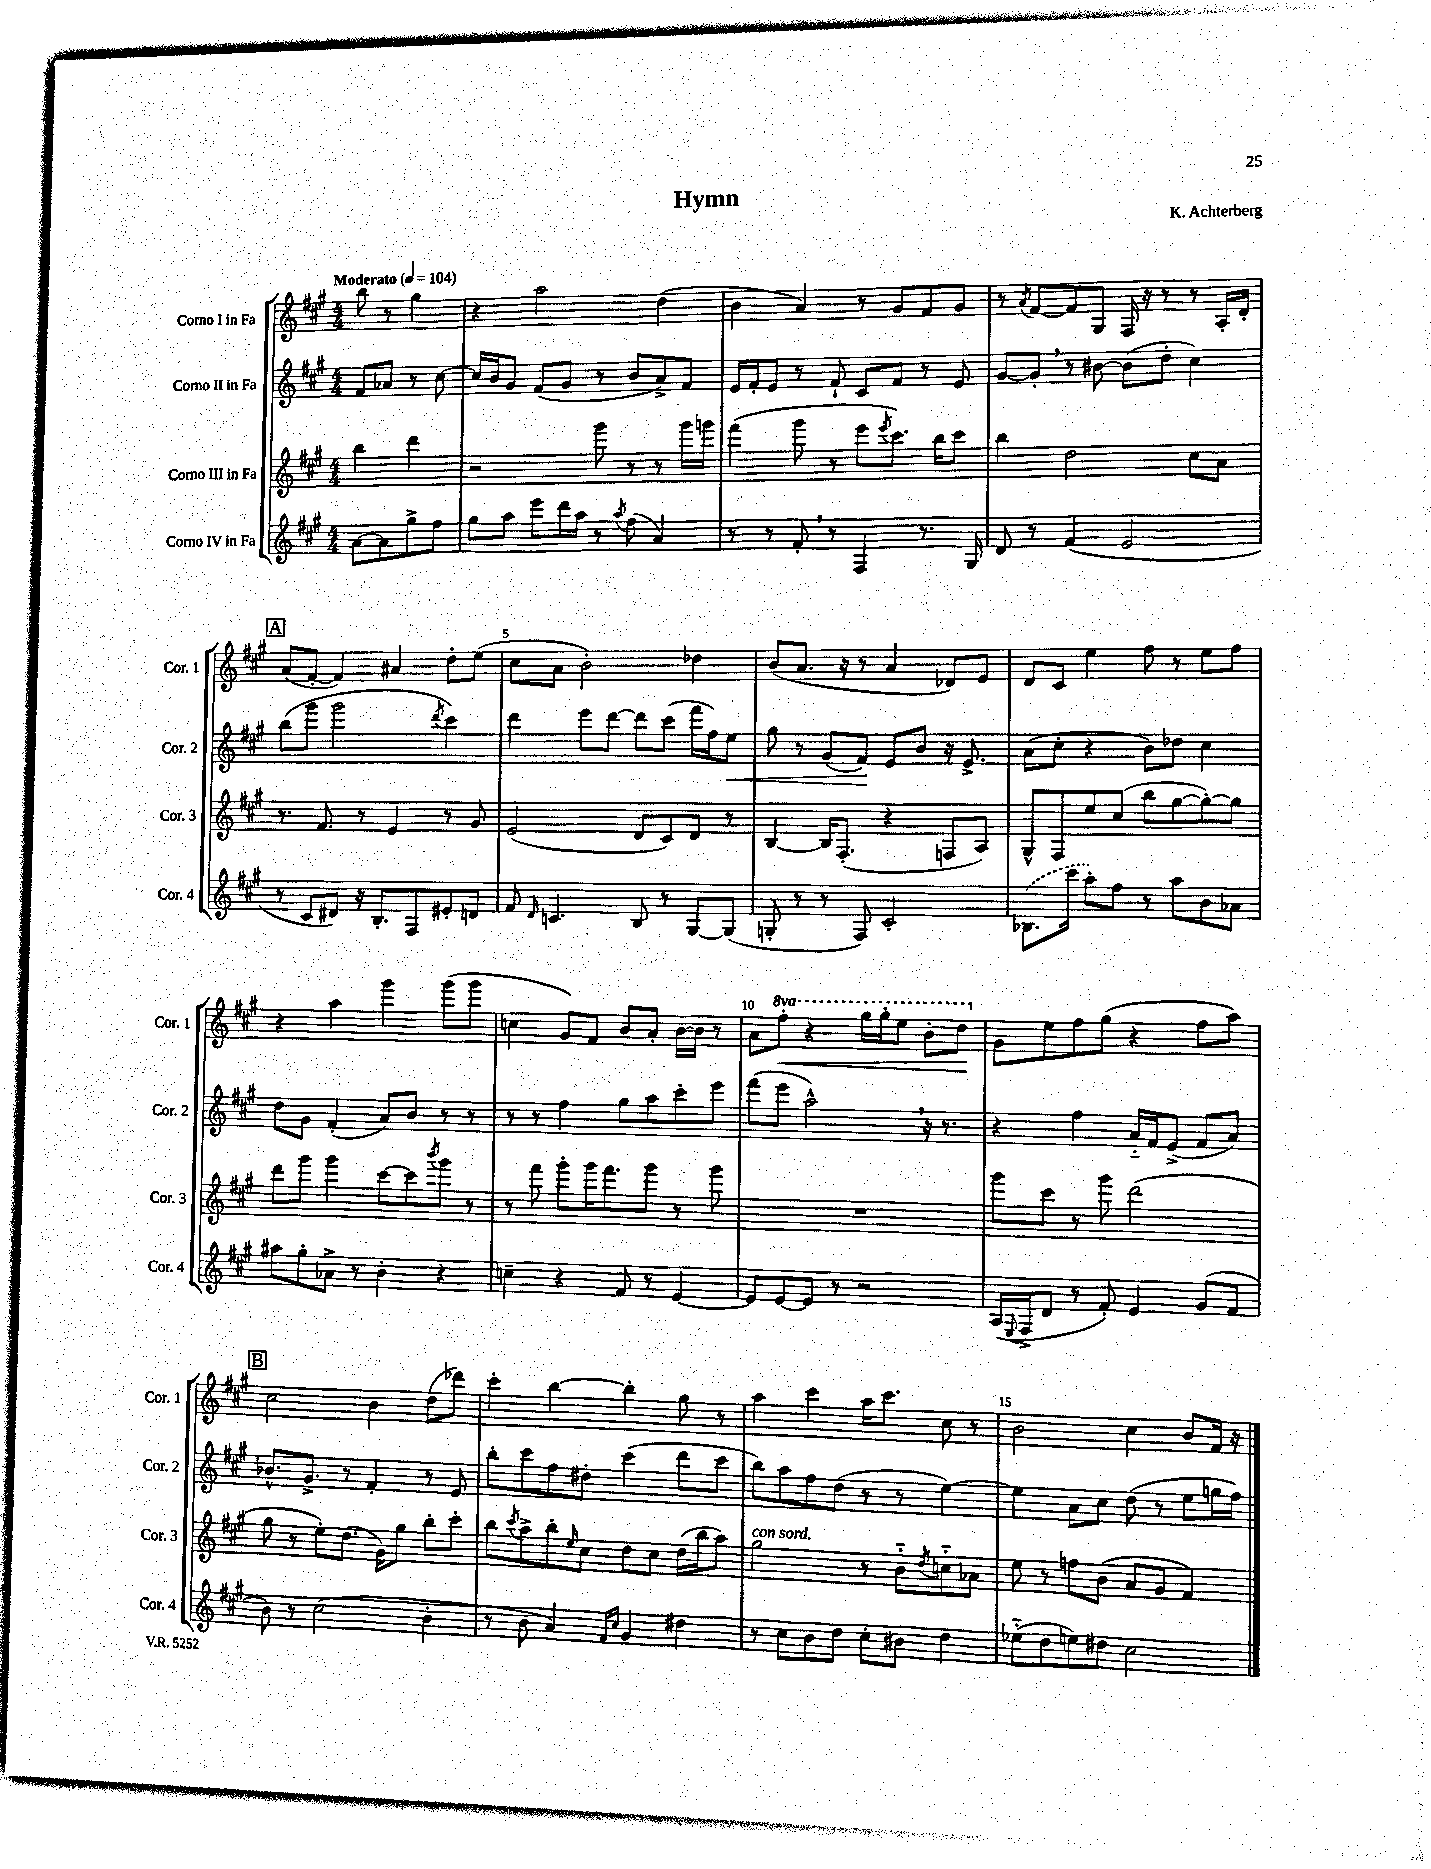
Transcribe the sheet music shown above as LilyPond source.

\header { title = "Hymn" composer = "K. Achterberg" }
<<
\new StaffGroup <<
\new Staff = "s0" \with { instrumentName = "Corno I in Fa" shortInstrumentName = "Cor. 1" } {
    \clef treble \key a \major \numericTimeSignature \time 4/4 \set Staff.ottavationMarkups = #ottavation-simple-ordinals \partial 2 \tempo "Moderato" 4 = 104
    b''8 r8 gis''4 |
    r4 a''2 d''4( |
    b'4 a'4) r8 gis'8 fis'8 gis'8 |
    r8 \acciaccatura { a'8 } fis'8~ fis'8 gis8 fis16 r16 r8 r8 a16-. d'16-. |
    \mark \markup { \box "A" } a'8( fis'8~-. fis'4) ais'4 d''8-. e''8( |
    cis''8 a'8 b'2-.) des''4 |
    b'8( a'8. r16 r8 a'4 des'8) e'8 |
    d'8 cis'8 e''4 fis''8 r8 e''8 fis''8 |
    r4 a''4 gis'''4 gis'''8( gis'''8 |
    c''4 gis'8) fis'8 b'8 a'8-. b'16~ b'16 r8 |
    a'8 \ottava #1 fis'''8-.\< r4 gis'''16 gis'''16-. e'''8 b''8-. d'''8\! \ottava #0 |
    gis'8 e''8 fis''8 gis''8( r4 fis''8 a''8) |
    \mark \markup { \box "B" } cis''2 b'4 d''8( des'''8) |
    cis'''4-. b''4~ b''4-. gis''8 r8 |
    a''4 cis'''4 a''16 cis'''8. cis''8 r8 |
    b'2 cis''4 b'8 fis'16 r16 \bar "|." |
}
\new Staff = "s1" \with { instrumentName = "Corno II in Fa" shortInstrumentName = "Cor. 2" } {
    \clef treble \key a \major \numericTimeSignature \time 4/4 \partial 2
    fis'8 aes'8 r8 cis''8~ |
    cis''16 b'16 gis'8 fis'8( gis'8 r8 b'8 a'8->) fis'8 |
    e'16 fis'16-. e'8 r8 fis'8-! cis'8 fis'8 r8 e'8 |
    gis'8~ gis'8-. \breathe r8 bis'8~ bis'8( d''8-. cis''4) |
    \mark \markup { \box "A" } b''8( gis'''8 gis'''2 \acciaccatura { d'''8 } cis'''4) |
    d'''4 e'''8 d'''8~ d'''8 cis'''8( fis'''16 fis''16) e''8\< |
    gis''8 r8 gis'8( fis'8\!) e'8 b'8 r16 e'8.-> |
    a'8( cis''8-. r4 b'8) des''8 cis''4 |
    d''8 gis'8 fis'4-.( a'8) b'8 r8 r8 |
    r8 r8 fis''4 gis''8 a''8 cis'''8-. e'''8 |
    fis'''8( e'''8 a''2-^) \breathe r16 r8. |
    r4 fis''4 a'16-_ fis'16 e'8->( fis'8 a'8) |
    \mark \markup { \box "B" } bes'8.-^ gis'8.-> r8 fis'4-. r8 e'8 |
    b''8-. cis'''8 fis''8 dis''8-. cis'''4( d'''8 cis'''8 |
    b''8) a''8 fis''8 d''8( r8 r8 e''4~) |
    e''4 a'8 cis''8 d''8( r8 e''8 g''16 fis''16) \bar "|." |
}
\new Staff = "s2" \with { instrumentName = "Corno III in Fa" shortInstrumentName = "Cor. 3" } {
    \clef treble \key a \major \numericTimeSignature \time 4/4 \partial 2
    b''4 d'''4 |
    r2 gis'''8 r8 r8 gis'''16 g'''16 |
    fis'''4( gis'''8 r8 e'''8 \acciaccatura { e'''8 } cis'''8.) b''16 cis'''8 |
    b''4 d''2 cis''8 a'8 |
    \mark \markup { \box "A" } r8. fis'8. r8 e'4 r8 gis'8 |
    e'2( d'8 cis'8) d'8 r8 |
    b4~ b16 fis8.-.( r4 f8 a8) |
    gis8-^ fis8 e''8 cis''8( b''8 gis''8~ gis''8~-.) gis''8 |
    d'''8 gis'''8 gis'''4 cis'''8~ cis'''8 \acciaccatura { b'''8 } gis'''8 r8 |
    r8 fis'''8 gis'''8-. gis'''16 fis'''8. gis'''8 r8 gis'''8 |
    R1 |
    gis'''8 cis'''8 r8 gis'''8 d'''2( |
    \mark \markup { \box "B" } gis''8 r8 e''8-.) d''8.( gis'16) gis''8 b''8-. cis'''8-. |
    b''8 \acciaccatura { cis'''8 } a''8-> b''8-. \grace { e''16 } cis''8 d''8 cis''8 d''16( b''16 a''8) |
    gis''2^\markup { \italic "con sord." } r8 b'8-_ \acciaccatura { d''8 } c''8-_ aes'8 |
    e''8 r8 f''8 b'8( a'8 gis'8 fis'4) \bar "|." |
}
\new Staff = "s3" \with { instrumentName = "Corno IV in Fa" shortInstrumentName = "Cor. 4" } {
    \clef treble \key a \major \numericTimeSignature \time 4/4 \partial 2
    a'8~ a'8 gis''8-> fis''8 |
    gis''8 a''8 e'''8 d'''16 a''16 r8 \acciaccatura { a''8 } fis''8( a'4) |
    r8 r8 fis'8-. \breathe r8 fis4 r8. gis16 |
    d'8 r8 fis'4( e'2 |
    \mark \markup { \box "A" } r8 cis'8 dis'8) r16 b8.-. fis8 eis'8-. d'8 |
    fis'8 \grace { d'16 } c'4. b8 r8 gis8~ gis8( |
    g8-. r8 r8 fis8) cis'2-. |
    \once \slurDashed bes8.( cis'''16 a''8-.) fis''8 r8 a''8 b'8 aes'8 |
    ais''8 gis''8-. aes'8-> r8 b'4-. r4 |
    c''4-- r4 fis'8 r8 e'4~ |
    e'8 e'8~ e'8 r8 r2 |
    a16( \appoggiatura { e8 } fis16-> d'8 r8 fis'8-.) e'4 gis'8( fis'8 |
    \mark \markup { \box "B" } b'8) r8 cis''2( b'4-. |
    r8 b'8 a'4) \grace { fis'16 cis''16 } gis'4 dis''4 |
    r8 cis''8 b'8 d''8 cis''8-. bis'8 d''4 |
    ees''8-_( d''8 e''8) dis''8 cis''2 \bar "|." |
}
>>
>>
\layout { \context { \Score \override BarNumber.break-visibility = ##(#f #t #t) barNumberVisibility = #(every-nth-bar-number-visible 5) } }
